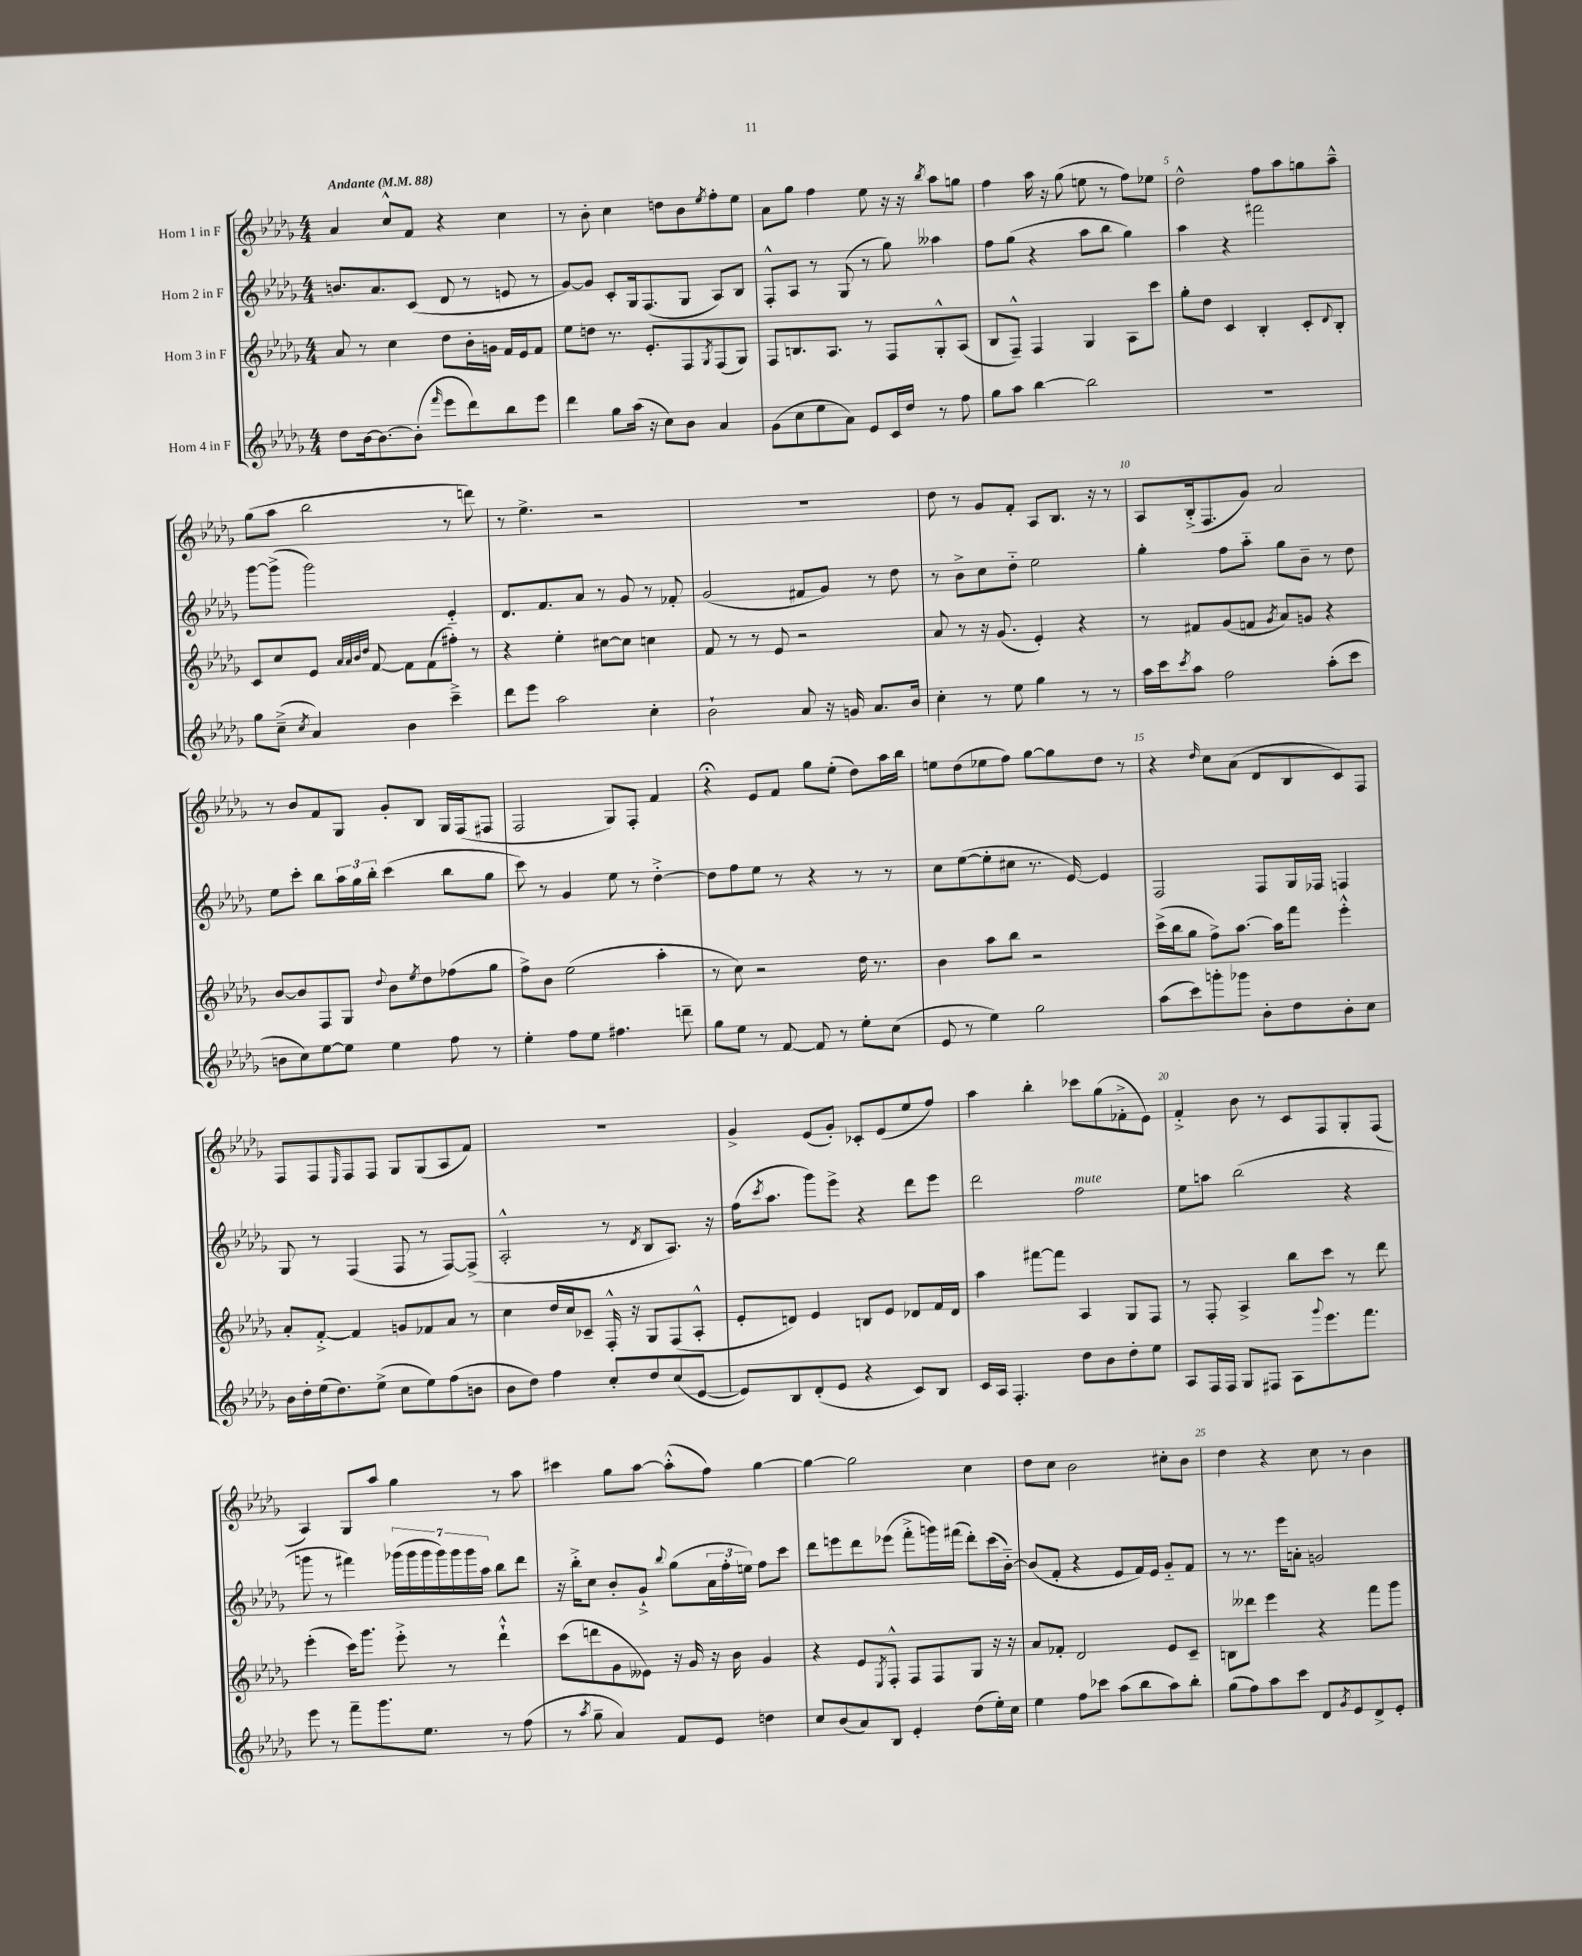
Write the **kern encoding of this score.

**kern	**kern	**kern	**kern
*staff4	*staff3	*staff2	*staff1
*clefG2	*clefG2	*clefG2	*clefG2
*k[b-e-a-d-g-]	*k[b-e-a-d-g-]	*k[b-e-a-d-g-]	*k[b-e-a-d-g-]
*M4/4	*M4/4	*M4/4	*M4/4
*MM88	*MM88	*MM88	*MM88
8dd-\L	8a-/	8.b/L	4a-/
[16b-\k	8r	.	.
8.b-\_	.	8.a-/	.
.	4cc\	.	8cc^^/L
(8b-'\]J	.	(8c/J	8f/J
16qqfff/	.	.	.
8eee-\L	8dd-\L	8d-/	4r
8ddd-\)	16b-'\L	8r	.
.	16g\JJ	.	.
8bb-\	16f/LL	8e/	4cc\
.	16e-/J	.	.
8eee-\J	8f/J	8r	.
=	=	=	=
4ddd-\	8ee-\L	[8g-/L)	8r
.	8dd\J	8g-/]J	8b-'\
8gg-\L	8.r	8c'/L	4cc\
(16aa-\Jk	.	16G-/k	.
16r	8.e-'/L	(8.F/	.
8cc\L)	.	.	8dd\L
8b-\J	8F/	8G-/J	8b-\
.	8qG-/	.	8qee-/
4a-/	(8F/	8A-/L)	8ff'\
.	8G-/J)	8B-/J	8ee-\J
=	=	=	=
(8g-\L	8F/L	8F'^^/L	8a-\L
8cc\	8.B/	8A-/J	8gg-\J
8ee-\	.	8r	4ff\
.	8.A-/J	.	.
8a-\J)	.	(8G-/	.
8e-/L	8r	8r	8ee-\
16c/L	8F/L	8gg-\)	16r
16dd-/JJ	.	.	16r
.	.	.	8qbb-/
8r	8G-'^^/	4aa--\	8aa-\L
8ff\	(8A-/J	.	8gg\J
=	=	=	=
8gg-\L	8B-/L	8ff\L	4ff\
8aa-\J	8F~^^/J)	(8gg-\J	.
[4bb-\	4F/	4r	16aa-\
.	.	.	16r
.	.	.	(8gg-\
2bb-\]	4G-/	8aa-\L	8ee\
.	.	8bb-\J	8r
.	8A-\L	4gg-\)	8ff\L)
.	8ccc\J	.	8ee-\J
=	=	=	=
1r	8gg-'\L	4aa-\	2dd-^^\
.	8dd-\J	.	.
.	4c/	4r	.
.	4B-'/	2fff#\	8ff\L
.	.	.	8aa-\
.	8c'/L	.	8gg\
.	8qqd-/	.	.
.	8B-'/J	.	8aa-~^^\J
=	=	=	=
8gg-\L	8c/L	[8ggg-\L	(8gg-\L
(8cc~^\J	8cc/	(8ggg-^\]J	8aa-\J
8qcc/	.	.	.
4a-/)	8e-/J	2ggg-\)	2bb-\
.	32qqa-/LLL	.	.
.	32qqa-/	.	.
.	32qqb-/	.	.
.	32qqdd-/JJJ	.	.
.	[8f/	.	.
4b-\	8f\]L	.	.
.	(8f\	.	.
4ccc~^\	8ff#'\J)	4e-'~/	8r
.	8r	.	8ddd\)
=	=	=	=
8ddd-\L	4r	8.d-/L	8r
8eee-\J	.	.	4.ee-^\
.	.	8.f/	.
2aa-\	4ee-'\	.	.
.	.	8a-/J	.
.	[8cc#\L	8r	2r
.	8cc#\]J	8g-/	.
4cc'\	4cc\	8r	.
.	.	8f-'/	.
=	=	=	=
2b-`\	8f/	(2g-/	1r
.	8r	.	.
.	8r	.	.
.	8e-/	.	.
8a-/	2r	8f#/L	.
16r	.	8g-/J)	.
16g/	.	.	.
8.a-/L	.	8r	.
.	.	8dd-\	.
16b-/Jk	.	.	.
=	=	=	=
4cc'\	8a-/	8r	8dd-\
.	8r	8b-^\L	8r
8r	16r	8cc\	8g-/L
.	(8.g-/	.	.
8ee-\	.	8dd-'~\J	8f'/J
4gg-\	4e-'/)	2ee-\	8A-/L
.	.	.	8.B-/J
8r	4r	.	.
.	.	.	16r
8r	.	.	8r
=	=	=	=
16aa-\LL	8r	4gg-'\	8A-/L
16ccc\J	.	.	.
8qccc/	.	.	.
8aa-\J	8f#/L	.	(16B-'^/k
.	.	.	8.F/
2ff\	(8g-/	8ff\L	.
.	8f/J	8aa-'~\J	8g-/J)
.	8qg-/	.	.
.	8a-/L)	8gg-\L	2a-/
.	8g/J	8b-~\J	.
(8aa-'\L	4r	8r	.
8ccc\J	.	8dd-\	.
=	=	=	=
8b\L	[8b-/L	8ee-\L	8r
8cc\)	8b-/]	8ccc'\J	8b-/L
[8ee-\	8F/	8bb-\L	8f/
8ee-\]J	8G-/J	24aa-\L	8G-/J
.	.	24gg-\	.
.	.	24bb-'\JJ	.
.	8qqdd-/	.	.
4ee-\	8b-\L	(4ccc\	8g-'/L
.	8qee-/	.	.
.	8dd-\	.	8B-/J
8ff\	(8ff-\	8bb-\L	16G-/LL
.	.	.	(16F/J
8r	8gg-\J	8gg-\J	8F#/J
=	=	=	=
4ee-'\	8ff^\L)	8ccc\)	2F/
.	8b-\J	8r	.
8ff\L	(2ee-\	4g-/	.
8ee-\J	.	.	.
4.ff#\	.	8ee-\	8G-/L)
.	.	8r	8F'/J
.	4aa-'\	[4dd-'^\	4f/
8ddd~\	.	.	.
=	=	=	=
8gg-\L	8r	8dd-\]L	4r;
8ee-\J	8cc\)	8ff\	.
8r	2r	8ee-\J	8e-/L
[8f/	.	8r	8f/J
8f/]	.	4r	8gg-\L
8r	.	.	(8ee-'\J
8ee-'\L	16dd-\	8r	8dd-\L)
.	8.r	.	.
(8cc\J	.	8r	16aa-\L
.	.	.	16bb-\JJ
=	=	=	=
8e-/	4b-\	8cc\L	8ee\L
8r	.	([8ee-\	(8dd-\
4ee-\)	8aa-\L	8ee-'\]	8ee-\
.	8bb-\J	8cc#\J	8ff\J)
2gg-\	2r	8.r	[8gg-\L
.	.	.	8gg-\]
.	.	[16e-/)	.
.	.	4e-/]	8dd-\J
.	.	.	8r
=	=	=	=
(8aa-\L	(16ccc^\LL	2F/	4r
.	16bb-\J	.	.
8ccc\)	8gg-\J	.	.
.	.	.	16qqdd-/
8ggg'\	8ff^\L)	.	8cc\L
8ggg-\J	[8.aa-\J	.	(8a-\J
8b-'\L	.	8F/L	8d-/L
.	16aa-\]LK	.	.
8dd-\	8fff\J	16G-/L	8B-/
.	.	16F-/JJ	.
8b-'\	4eee-'^^\	4F/	8c/)
8cc\J	.	.	8F/J
=	=	=	=
16b-\LL	8a-'/L	8G-/	8F/L
16dd-'\	.	.	.
(16ee-\J	[8f'^/J	8r	8F/
8.dd-\)	.	.	.
.	.	.	16qqE-/
.	4f/]	(4F/	8F/
(8ee-^\J	.	.	8F/J
8cc\L	8g/L	8F/	8G-/L
8ee-\)	8f-/	8r	(8G-/
(8ff\	8a-/J	[8F/L)	8A-/
8b\J	8r	(8F^/]J	8f/J)
=	=	=	=
8b-\L	4cc\	2A-'^^/	1r
8dd-\J)	.	.	.
4ff\	16dd-/LL	.	.
.	16cc/J	.	.
.	8c-~/J	.	.
8cc'/L	16F'^^/	8r	.
.	16r	.	.
.	.	8qd-/	.
8dd-/	8G-/L	8B-/L	.
(8cc/	(8F/	8.A-/J)	.
[8e-/J	8A-'^^/J	.	.
.	.	16r	.
=	=	=	=
8e-/]L)	8e-'/L	(16ff\LK	4g-^/
.	.	8qccc/	.
.	.	8.aa-\J	.
8B-/	8d/J)	.	.
(8d-'/	4e-/	8ggg-\L)	(8e-/L
8e-/J	.	8eee-^\J	8g-'/J)
4r	8B/L	4r	8c-'/L
.	8e-/J	.	(8e-/
8c/L)	8d-/L	8ddd-\L	8ee-/
8B-/J	16f/L	8eee-\J	8ff/J)
.	16d-/JJ	.	.
=	=	=	=
16c/LL	4aa-\	2ddd-\	4aa-\
16A-/JJ	.	.	.
4.F'/	.	.	.
.	[8fff#\L	.	4bb-'\
.	8fff#\]J	.	.
8dd-\L	4A-/	2ff\	8ccc-\L
8b-\	.	.	(8gg-\
8dd-'\	8G-/L	.	8f-'^\
8ee-\J	8F/J	.	8e-\J)
=	=	=	=
8A-/L	8r	8ee-\L	4f'^/
16F/L	8F'/	8aa\J	.
16F/JJ	.	.	.
8G-/L	4A-^/	(2bb-\	8b-\
8F#/J	.	.	8r
8A-\L	8bb-\L	.	8c/L
8qqggg-/	.	.	.
8.eee-\	8ccc\J	.	8F/
.	8r	4r	8G-'/
8.fff\J	.	.	.
.	8ddd-\	.	(8F/J
=	=	=	=
8eee-\	(4eee-'\	8ggg\	4A-/)
8r	.	8r	.
8fff~\L	16ccc\LK)	4fff#\)	8G-/L
.	8.ggg-\J	.	.
8.ggg-\	.	.	8aa-/J
.	8eee-'^\	(28ggg-\LL	4gg-\
.	.	28ggg-\	.
8.ee-\J	.	.	.
.	.	28ggg-\	.
.	.	28ggg-\)	.
.	8r	.	.
.	.	28ggg-\	.
.	.	28ggg-\	.
.	.	28aa-\JJ	.
8r	4ddd-`^^\	8bb-\L	8r
(8ff\	.	8ddd-\J	8aa-\
=	=	=	=
8r	(8ccc\L	16r	4ccc#\
.	.	16bb-'^\LK	.
8qaa-/	.	.	.
8gg-~\	8ddd\	8cc\J	.
4a-/)	8g-\	8b-'/L	8gg-\L
.	8e--\J)	8g-`^/J	[8aa-\J
.	.	8qqbb-/	.
8f/L	16r	(8gg-\L	(8aa-'^^\]L
.	16g-/	.	.
8e-/J	16r	24a-\L	8ff\J)
.	.	24ff'\	.
.	16b-\	.	.
.	.	24ee\JJ)	.
4dd\	4g-/	8ff\L	[4gg-\
.	.	8ccc\J	.
=	=	=	=
8cc/L	4r	8ddd-\L	4gg-\_
(8b-/	.	8eee\	.
8a-/)	8e-/L	8ddd-\	2gg-\]
.	8qE-/	.	.
8B-/J	8F'^^/J	(8eee-\J	.
4e-'/	8F/L	8fff'^\L	.
.	8F/	16ggg\L)	.
.	.	(16fff#\JJ	.
(8dd-\L	8G-/J	8ddd-'\L)	4cc\
16ee-'\L)	16r	(16ccc\L	.
16cc\JJ	16r	[16b-'~\JJ)	.
=	=	=	=
4ee-\	8a-/L	(8b-/]L	8dd-\L
.	8f-'/J	8f'/J	8cc\J
8ff\L	2d-/	4r	2b-\
8ccc-\J	.	.	.
(8aa-\L	.	8e-/L	.
8bb-\	.	16f/L)	.
.	.	16e-/JJ	.
8aa-\)	8e-/L	8g-'~/L	8cc#'\L
8bb-'\J	8c~/J	8f/J	8b-\J
=	=	=	=
(8gg-\L	8B\L	8r	4dd-\
8ff\)	8ddd--\J	8.r	.
8aa-\	4eee-\	.	4r
.	.	16eee-\LK	.
8ccc\J	.	8a'\J	.
8d-/L	4r	2g/	8cc\
8qg-/	.	.	.
8e-/	.	.	8r
8d-^/	8fff\L	.	4b-\
8e-'/J	8ggg-\J	.	.
==	==	==	==
*-	*-	*-	*-
